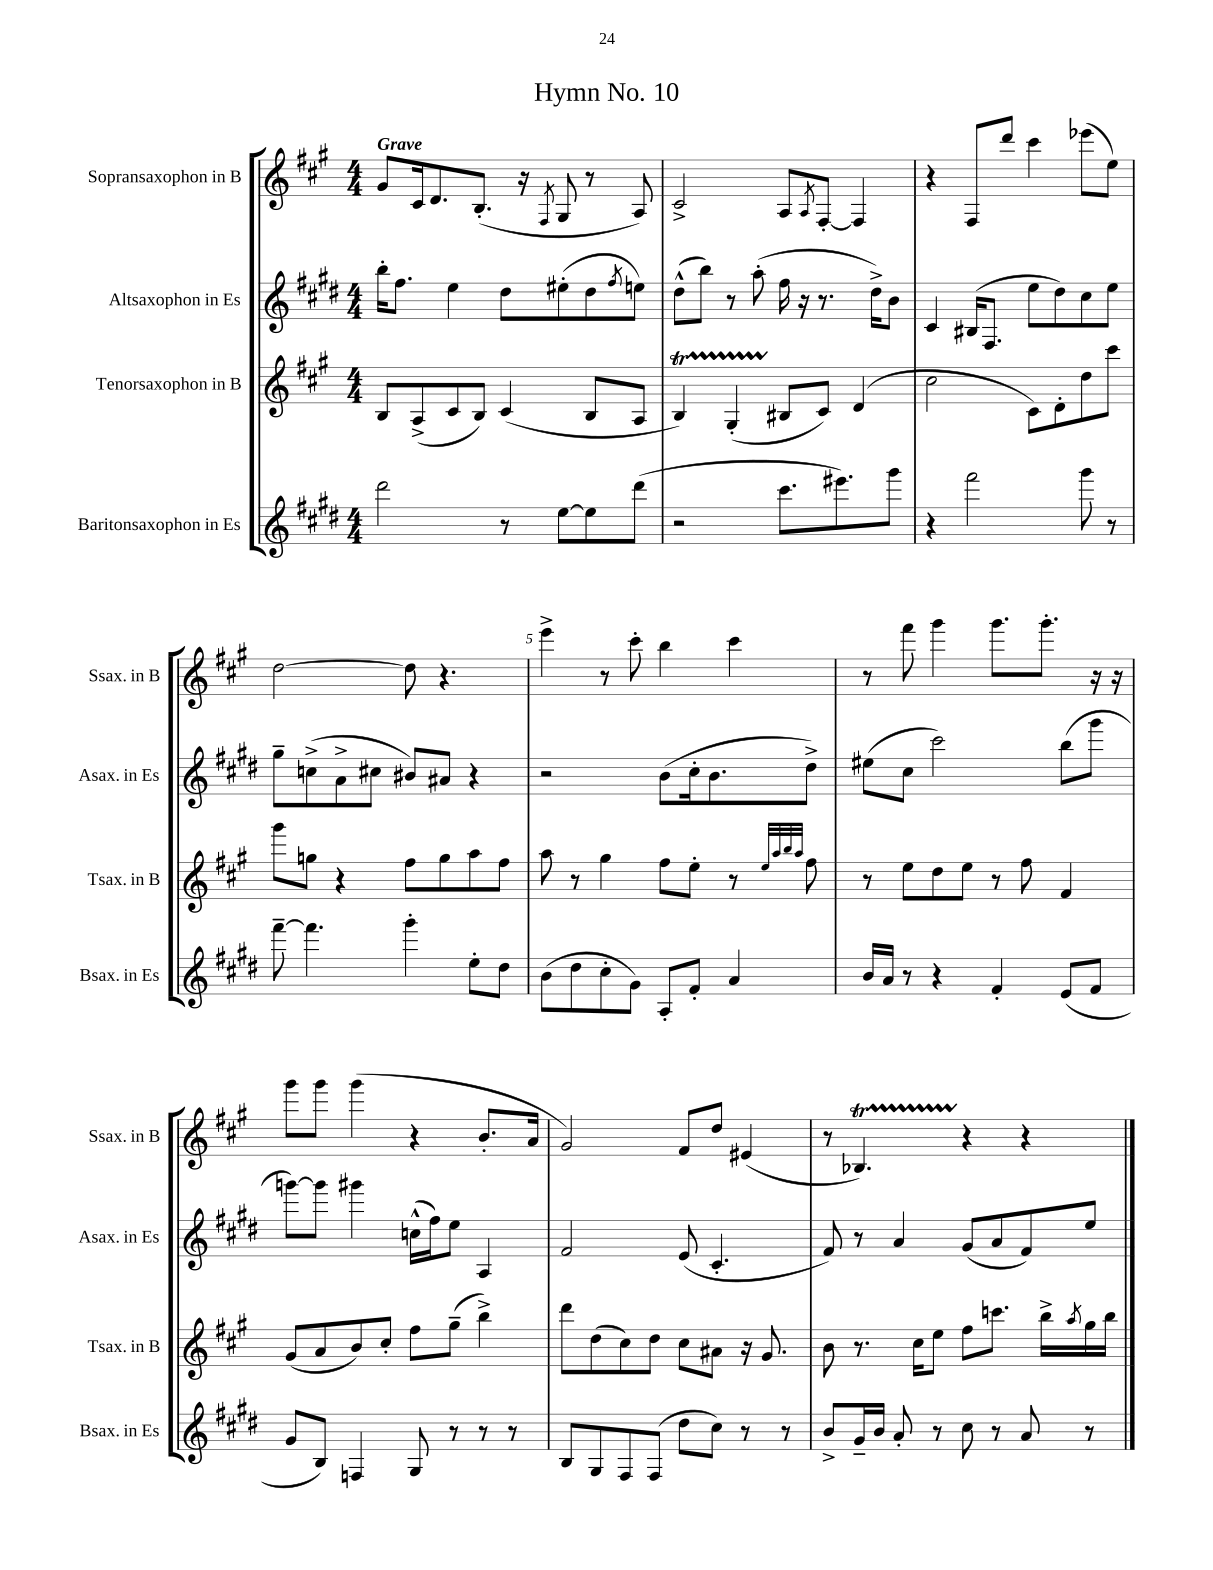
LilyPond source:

\header { title = "Hymn No. 10" }
<<
\new StaffGroup <<
\new Staff = "s0" \with { instrumentName = "Sopransaxophon in B" shortInstrumentName = "Ssax. in B" } {
    \clef treble \key a \major \numericTimeSignature \time 4/4 \tempo "Grave"
    gis'8 cis'16 d'8. b8.-.( r16 \acciaccatura { fis8 } gis8 r8 a8) |
    cis'2-> a8 \acciaccatura { a8 } fis8~-. fis4 |
    r4 fis8 d'''8 cis'''4 ees'''8( e''8) |
    d''2~ d''8 r4. |
    e'''4-> r8 cis'''8-. b''4 cis'''4 |
    r8 fis'''8 gis'''4 gis'''8. gis'''8.-. r16 r16 |
    gis'''8 gis'''8 gis'''4( r4 b'8.-. a'16 |
    gis'2) fis'8 d''8 eis'4( |
    r8 bes4.\startTrillSpan) r4\stopTrillSpan r4 \bar "|." |
}
\new Staff = "s1" \with { instrumentName = "Altsaxophon in Es" shortInstrumentName = "Asax. in Es" } {
    \clef treble \key e \major \numericTimeSignature \time 4/4
    b''16-. fis''8. e''4 dis''8 eis''8-.( dis''8 \acciaccatura { fis''8 } e''8) |
    dis''8-^( b''8) r8 a''8-.( fis''16 r16 r8. dis''16->) b'8 |
    cis'4 bis16( fis8. e''8 dis''8) cis''8 e''8 |
    gis''8-- c''8->( a'8-> cis''8 bis'8) ais'8 r4 |
    r2 b'8( cis''16-. b'8. dis''8->) |
    eis''8( cis''8 cis'''2) b''8( gis'''8 |
    g'''8~) g'''8 gis'''4 c''16-^( fis''16) e''8 a4 |
    fis'2 e'8( cis'4.-. |
    fis'8) r8 a'4 gis'8( a'8 fis'8) e''8 \bar "|." |
}
\new Staff = "s2" \with { instrumentName = "Tenorsaxophon in B" shortInstrumentName = "Tsax. in B" } {
    \clef treble \key a \major \numericTimeSignature \time 4/4
    b8 a8->( cis'8 b8) cis'4( b8 a8 |
    b4\startTrillSpan) gis4-.( bis8\stopTrillSpan cis'8) d'4( |
    cis''2 cis'8) d'8-. d''8 cis'''8 |
    gis'''8 g''8 r4 fis''8 g''8 a''8 fis''8 |
    a''8 r8 gis''4 fis''8 e''8-. r8 \grace { e''32 a''32 b''32 a''32 } fis''8 |
    r8 e''8 d''8 e''8 r8 fis''8 fis'4 |
    gis'8( a'8 b'8) cis''8-. fis''8 gis''8--( b''4->) |
    d'''8 d''8( cis''8) d''8 cis''8 ais'8 r16 gis'8. |
    b'8 r8. cis''16 e''8 fis''8 c'''8. b''16-> \acciaccatura { a''8 } gis''16 b''16 \bar "|." |
}
\new Staff = "s3" \with { instrumentName = "Baritonsaxophon in Es" shortInstrumentName = "Bsax. in Es" } {
    \clef treble \key e \major \numericTimeSignature \time 4/4
    dis'''2 r8 e''8~ e''8 dis'''8( |
    r2 cis'''8. eis'''8.) gis'''8 |
    r4 fis'''2 gis'''8 r8 |
    fis'''8~-- fis'''4. gis'''4-. e''8-. dis''8 |
    b'8( dis''8 cis''8-. gis'8) a8-. fis'8-. a'4 |
    b'16 a'16 r8 r4 fis'4-. e'8( fis'8 |
    gis'8 b8) f4 gis8 r8 r8 r8 |
    b8 gis8 fis8 fis8( dis''8 cis''8) r8 r8 |
    b'8-> gis'16-- b'16 a'8-. r8 cis''8 r8 a'8 r8 \bar "|." |
}
>>
>>
\layout { \context { \Score \override BarNumber.break-visibility = ##(#f #t #t) barNumberVisibility = #(every-nth-bar-number-visible 5) } }
